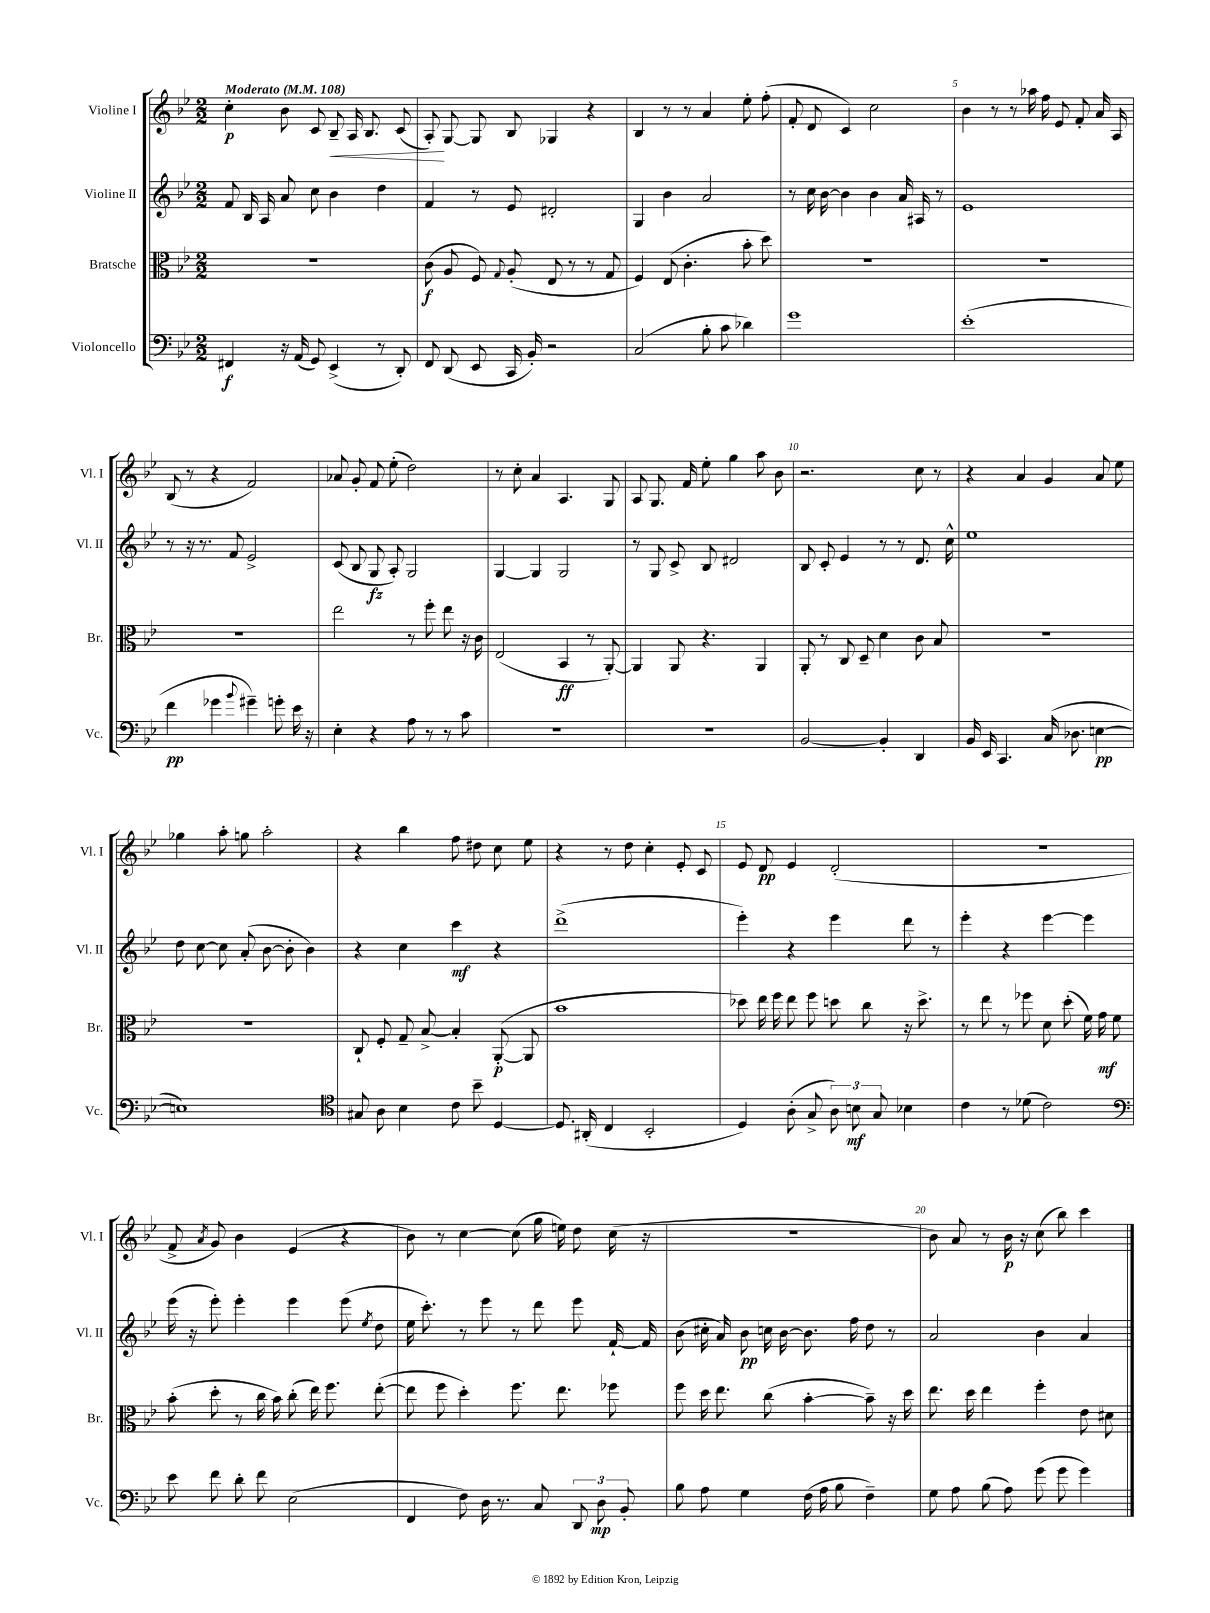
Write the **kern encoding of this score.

**kern	**dynam	**kern	**dynam	**kern	**dynam	**kern	**dynam
*part4	*part4	*part3	*part3	*part2	*part2	*part1	*part1
*staff4	*staff4	*staff3	*staff3	*staff2	*staff2	*staff1	*staff1
*I"Violoncello	*	*I"Bratsche	*	*I"Violine II	*	*I"Violine I	*
*I'Vc.	*	*I'Br.	*	*I'Vl. II	*	*I'Vl. I	*
*clefF4	*	*clefC3	*	*clefG2	*	*clefG2	*
*k[b-e-]	*	*k[b-e-]	*	*k[b-e-]	*	*k[b-e-]	*
*M2/2	*	*M2/2	*	*M2/2	*	*M2/2	*
*MM108	*	*MM108	*	*MM108	*	*MM108	*
=1	=1	=1	=1	=1	=1	=1	=1
!	!	!	!	!	!	!LO:TX:a:B:t=Moderato	!
4FF#X/	f	1r	.	8f/	.	4cc'\	p
.	.	.	.	16B-/	.	.	.
.	.	.	.	16A/	.	.	.
16r	.	.	.	8a/	.	8b-\	.
(16AA/	.	.	.	.	.	.	.
8GG/)	.	.	.	8cc\	.	8c/	.
!	!	!	!	!	!	!	!LO:HP:b
(4EE-^/	.	.	.	4b-\	.	8B-~/	<
.	.	.	.	.	.	16A/	.
.	.	.	.	.	.	8.B-/	.
8r	.	.	.	4dd\	.	.	.
8DD'/)	.	.	.	.	.	(8c/	.
=2	=2	=2	=2	=2	=2	=2	=2
8FF/	.	(8c\	f	4f/	.	8A'/)	.
(8DD/	.	8A/	.	.	.	[8G/	[
8EE-/	.	8F/)	.	8r	.	8G/]	.
.	.	8qqG/	.	.	.	.	.
16CC/	.	(8A'/	.	8e-/	.	8B-/	.
16BB-'/)	.	.	.	.	.	.	.
2r	.	8E-/	.	2d#X'/	.	4G-X/	.
.	.	8r	.	.	.	.	.
.	.	8r	.	.	.	4r	.
.	.	8G/	.	.	.	.	.
=3	=3	=3	=3	=3	=3	=3	=3
(2C/	.	4F/)	.	4G/	.	4B-/	.
.	.	(8E-/	.	4b-\	.	8r	.
.	.	4.c'\	.	.	.	8r	.
8B-'\	.	.	.	2a/	.	4a/	.
8c\	.	.	.	.	.	.	.
4d-X\)	.	8b-'\	.	.	.	8ee-'\	.
.	.	8dd\)	.	.	.	(8ff'\	.
=4	=4	=4	=4	=4	=4	=4	=4
1g	.	1r	.	8r	.	8f'/	.
.	.	.	.	16cc\	.	8d/	.
.	.	.	.	[16b-\	.	.	.
.	.	.	.	4b-\]	.	4c/)	.
.	.	.	.	4b-\	.	2cc\	.
.	.	.	.	16a/	.	.	.
.	.	.	.	16A#X/	.	.	.
.	.	.	.	8r	.	.	.
=5	=5	=5	=5	=5	=5	=5	=5
(1e-'	.	1r	.	1e-	.	4b-\	.
.	.	.	.	.	.	8r	.
.	.	.	.	.	.	8r	.
.	.	.	.	.	.	16aa-X\	.
.	.	.	.	.	.	16ff\	.
.	.	.	.	.	.	8e-/	.
.	.	.	.	.	.	8f'/	.
.	.	.	.	.	.	16a/	.
.	.	.	.	.	.	16A/	.
!!LO:LB:g=z
=6	=6	=6	=6	=6	=6	=6	=6
4f\	pp	1r	.	8r	.	(8B-/	.
.	.	.	.	16r	.	8r	.
.	.	.	.	8.r	.	.	.
4g-X\	.	.	.	.	.	4r	.
.	.	.	.	8f/	.	.	.
8qqb-/	.	.	.	.	.	.	.
4g#X~\)	.	.	.	2e-^/	.	2f/)	.
8gn'\	.	.	.	.	.	.	.
16e-\	.	.	.	.	.	.	.
16r	.	.	.	.	.	.	.
=7	=7	=7	=7	=7	=7	=7	=7
4E-'\	.	2ee-\	.	(8c/	.	8a-X/	.
.	.	.	.	8B-/	.	8g'/	.
4r	.	.	.	8G/	fz	8f/	.
.	.	.	.	8A'/)	.	(8ee-'\	.
8A\	.	8r	.	2G/	.	2dd\)	.
8r	.	8ff'\	.	.	.	.	.
8r	.	8ee-\	.	.	.	.	.
8c\	.	16r	.	.	.	.	.
.	.	16c\	.	.	.	.	.
=8	=8	=8	=8	=8	=8	=8	=8
1r	.	(2E-/	.	[4G/	.	8r	.
.	.	.	.	.	.	8cc'\	.
.	.	.	.	4G/]	.	4a/	.
.	.	4BB-/	ff	2G/	.	4.A/	.
.	.	8r	.	.	.	.	.
.	.	[8AA'/)	.	.	.	8G/	.
=9	=9	=9	=9	=9	=9	=9	=9
1r	.	4AA/]	.	8r	.	8A/	.
.	.	.	.	8G/	.	8.G/	.
.	.	8AA/	.	8c^/	.	.	.
.	.	.	.	.	.	16f/	.
.	.	4.r	.	8B-/	.	8ee-'\	.
.	.	.	.	2d#X/	.	4gg\	.
.	.	4AA/	.	.	.	8aa\	.
.	.	.	.	.	.	8b-\	.
=10	=10	=10	=10	=10	=10	=10	=10
[2BB-/	.	8AA'/	.	8B-/	.	2.r	.
.	.	8r	.	8c'/	.	.	.
.	.	8C/	.	4e-/	.	.	.
.	.	8D~/	.	.	.	.	.
4BB-'/]	.	4d\	.	8r	.	.	.
.	.	.	.	8r	.	.	.
4DD/	.	8c\	.	8.d/	.	8cc\	.
.	.	8B-/	.	.	.	8r	.
.	.	.	.	16cc^^\	.	.	.
=11	=11	=11	=11	=11	=11	=11	=11
16BB-/	.	1r	.	1ee-	.	4r	.
16EE-/	.	.	.	.	.	.	.
4.CC/	.	.	.	.	.	.	.
.	.	.	.	.	.	4a/	.
(16C/	.	.	.	.	.	4g/	.
8.D-X\	.	.	.	.	.	.	.
[4En\	pp	.	.	.	.	8a/	.
.	.	.	.	.	.	8ee-\	.
!!LO:LB:g=z
=12	=12	=12	=12	=12	=12	=12	=12
1En])	.	1r	.	8dd\	.	4gg-X\	.
.	.	.	.	[8cc\	.	.	.
.	.	.	.	8cc\]	.	8aa'\	.
.	.	.	.	(8a'/	.	8ggn\	.
.	.	.	.	[8b-\	.	2aa'\	.
.	.	.	.	8b-'\]	.	.	.
.	.	.	.	4b-\)	.	.	.
=13	=13	=13	=13	=13	=13	=13	=13
*clefC4	*	*	*	*	*	*	*
8G#X/	.	8C`/	.	4r	.	4r	.
8A\	.	8F'/	.	.	.	.	.
4B-\	.	8G~/	.	4cc\	.	4bb-\	.
.	.	[8B-^/	.	.	.	.	.
8c\	.	4B-'/]	.	4ccc\	mf	8ff\	.
8b-~\	.	.	.	.	.	8dd#X\	.
[4D/	.	([8AA'/	p	4r	.	8cc\	.
.	.	8AA/]	.	.	.	8ee-\	.
=14	=14	=14	=14	=14	=14	=14	=14
8.D/]	.	1b-	.	(1ddd^	.	4r	.
(16AA#X'/	.	.	.	.	.	.	.
4C/	.	.	.	.	.	8r	.
.	.	.	.	.	.	8dd\	.
2BB-'/	.	.	.	.	.	4cc'\	.
.	.	.	.	.	.	8e-'/	.
.	.	.	.	.	.	8c/	.
=15	=15	=15	=15	=15	=15	=15	=15
4D/)	.	8dd-X\)	.	4eee-'\)	.	8e-/	.
.	.	16ee-\	.	.	.	8d/	pp
.	.	16ff\	.	.	.	.	.
(8A'\	.	8ee-\	.	4r	.	4e-/	.
8G^/	.	8ff\	.	.	.	.	.
12A\)	.	8ddn\	.	4eee-\	.	(2d'/	.
12Bn\	mf	.	.	.	.	.	.
.	.	8cc\	.	.	.	.	.
12G/	.	.	.	.	.	.	.
4B-X\	.	16r	.	8ddd\	.	.	.
.	.	8.dd^\	.	.	.	.	.
.	.	.	.	8r	.	.	.
=16	=16	=16	=16	=16	=16	=16	=16
4c\	.	8r	.	4eee-'\	.	1r	.
.	.	8ee-\	.	.	.	.	.
8r	.	8r	.	4r	.	.	.
(8d-X\	.	8ff-X\	.	.	.	.	.
2c\)	.	8d\	.	[4eee-\	.	.	.
.	.	(8dd'\	.	.	.	.	.
.	.	16f\)	.	4eee-\]	.	.	.
.	.	16g\	mf	.	.	.	.
.	.	8f\	.	.	.	.	.
!!LO:LB:g=z
=17	=17	=17	=17	=17	=17	=17	=17
*clefF4	*	*	*	*	*	*	*
8e-\	.	(8b-'\	.	(16eee-\	.	8f^/	.
.	.	.	.	16r	.	.	.
.	.	.	.	.	.	8qa/	.
8f\	.	8dd'\	.	8eee-'\)	.	8g/)	.
8d'\	.	8r	.	4eee-'\	.	4b-\	.
8f\	.	16cc\	.	.	.	.	.
.	.	16b-\)	.	.	.	.	.
(2E-\	.	(8cc'\	.	4eee-\	.	(4e-/	.
.	.	16ee-\)	.	.	.	.	.
.	.	8.ff\	.	.	.	.	.
.	.	.	.	(8eee-\	.	4r	.
.	.	.	.	8qee-/	.	.	.
.	.	([8ee-'\	.	8dd\	.	.	.
=18	=18	=18	=18	=18	=18	=18	=18
4FF/	.	8ee-\]	.	16ee-\	.	8b-\)	.
.	.	.	.	8.ccc'\)	.	.	.
.	.	8ff\	.	.	.	8r	.
8F\)	.	4dd'\)	.	8r	.	[4cc\	.
16D\	.	.	.	8eee-\	.	.	.
8.r	.	.	.	.	.	.	.
.	.	8.ff\	.	8r	.	(8cc\]	.
8C/	.	.	.	8ddd\	.	16gg\	.
.	.	8.ee-\	.	.	.	16een\)	.
12DD/	.	.	.	8eee-\	.	8dd\	.
12D\	mp	.	.	.	.	.	.
.	.	8ff-X\	.	[16f`/	.	(16cc\	.
12BB-'/	.	.	.	.	.	.	.
.	.	.	.	16f/]	.	16r	.
=19	=19	=19	=19	=19	=19	=19	=19
8B-\	.	8ff\	.	(8b-\	.	1r	.
8A\	.	16dd\	.	16cc#X'\	.	.	.
.	.	8.ee-\	.	16a/)	.	.	.
4G\	.	.	.	8b-\	pp	.	.
.	.	(8cc\	.	16ccn\	.	.	.
.	.	.	.	[16b-\	.	.	.
(16F\	.	[4b-'\	.	8.b-\]	.	.	.
16A\	.	.	.	.	.	.	.
8B-\	.	.	.	.	.	.	.
.	.	.	.	16ff\	.	.	.
4F~\)	.	8b-~\])	.	8dd\	.	.	.
.	.	16r	.	8r	.	.	.
.	.	16dd\	.	.	.	.	.
=20	=20	=20	=20	=20	=20	=20	=20
8G\	.	8.ee-\	.	2a/	.	8b-\)	.
8A\	.	.	.	.	.	8a/	.
.	.	16dd\	.	.	.	.	.
(8B-\	.	4ee-\	.	.	.	8r	.
8A\)	.	.	.	.	.	16b-\	p
.	.	.	.	.	.	16r	.
(8g\	.	4ff'\	.	4b-\	.	(8cc\	.
8g\	.	.	.	.	.	8bb-\)	.
4g\)	.	8e-\	.	4a/	.	4ccc\	.
.	.	8d#X\	.	.	.	.	.
==	==	==	==	==	==	==	==
*-	*-	*-	*-	*-	*-	*-	*-
